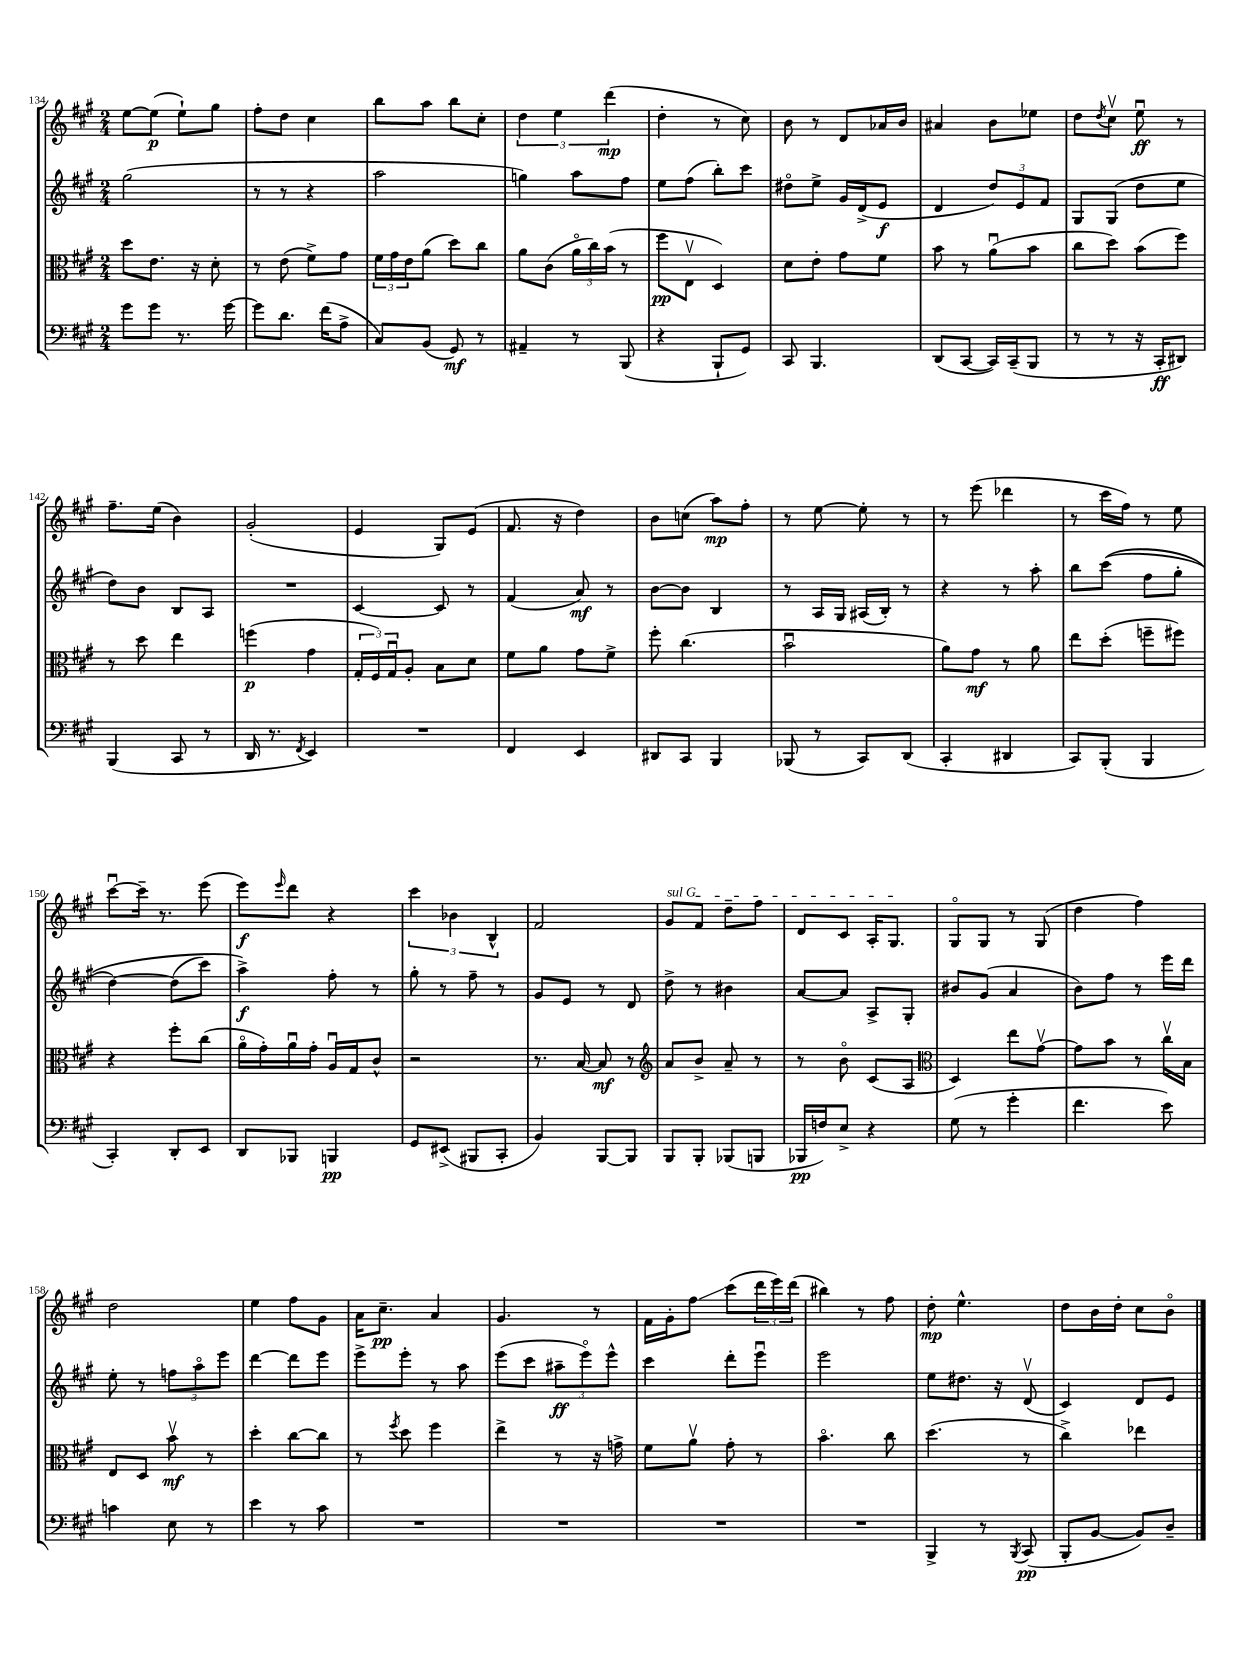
<<
\new StaffGroup <<
\new Staff = "s0" {
    \clef treble \key a \major \numericTimeSignature \time 2/4
    e''8~ e''8\p( e''8-!) gis''8 |
    fis''8-. d''8 cis''4 |
    b''8 a''8 b''8 cis''8-. |
    \tuplet 3/2 { d''4 e''4 d'''4\mp( } |
    d''4-. r8 cis''8) |
    b'8 r8 d'8 aes'16 b'16 |
    ais'4 b'8 ees''8 |
    d''8 \acciaccatura { d''8 } cis''8\upbow e''8\downbow\ff r8 |
    fis''8.-- e''16( b'4) |
    gis'2-.( |
    e'4 gis8) e'8( |
    fis'8. r16 d''4) |
    b'8 c''8( a''8\mp) fis''8-. |
    r8 e''8~ e''8-. r8 |
    r8 e'''8( des'''4 |
    r8 cis'''16 fis''16) r8 e''8 |
    cis'''8~\downbow cis'''16-- r8. e'''8( |
    e'''8\f) \grace { e'''16 } d'''8 r4 |
    \tuplet 3/2 { cis'''4 bes'4 b4-^ } |
    fis'2 |
    \once \override TextSpanner.bound-details.left.text = \markup { \italic "sul G" } gis'8\startTextSpan fis'8 d''8-- fis''8 |
    d'8 cis'8 a16-. gis8.\stopTextSpan |
    gis8\flageolet gis8 r8 gis8( |
    d''4 fis''4) |
    d''2 |
    e''4 fis''8 gis'8 |
    a'16 cis''8.--\pp a'4 |
    gis'4. r8 |
    fis'16 gis'16-. fis''8\glissando cis'''8( \tuplet 3/2 { d'''16 e'''16) d'''16( } |
    bis''4) r8 fis''8 |
    d''8-.\mp e''4.-^ |
    d''8 b'16 d''16-. cis''8 b'8\flageolet \bar "|." |
}
\new Staff = "s1" {
    \clef treble \key a \major \numericTimeSignature \time 2/4
    gis''2( |
    r8 r8 r4 |
    a''2 |
    g''4) a''8 fis''8 |
    e''8 fis''8( b''8-.) cis'''8 |
    dis''8\flageolet e''8-> gis'16 d'16->( e'8\f |
    d'4 \tuplet 3/2 { d''8) e'8 fis'8 } |
    gis8 gis8( d''8 e''8 |
    d''8) b'8 b8 a8 |
    R2 |
    cis'4~ cis'8 r8 |
    fis'4( a'8\mf) r8 |
    b'8~ b'8 b4 |
    r8 a16 gis16 ais16( b16-.) r8 |
    r4 r8 a''8-. |
    b''8 cis'''8(\( fis''8 gis''8-. |
    d''4~) d''8( cis'''8) |
    a''4->\f\) fis''8-. r8 |
    gis''8-. r8 fis''8-- r8 |
    gis'8 e'8 r8 d'8 |
    d''8-> r8 bis'4 |
    a'8~ a'8 a8-> gis8-. |
    bis'8 gis'8( a'4 |
    b'8) fis''8 r8 e'''16 d'''16 |
    e''8-. r8 \tuplet 3/2 { f''8 a''8\flageolet e'''8 } |
    d'''4~ d'''8 e'''8 |
    e'''8-> e'''8-. r8 a''8 |
    e'''8( cis'''8 \tuplet 3/2 { ais''8--\ff e'''8\flageolet) e'''8-^ } |
    cis'''4 d'''8-. e'''8\downbow |
    e'''2 |
    e''8 dis''8. r16 d'8\upbow( |
    cis'4) d'8 e'8 \bar "|." |
}
\new Staff = "s2" {
    \clef alto \key a \major \numericTimeSignature \time 2/4
    d''8 e'8. r16 d'8-. |
    r8 e'8( fis'8->) gis'8 |
    \tuplet 3/2 { fis'16 gis'16 e'16 } a'8( d''8) cis''8 |
    a'8 cis'8( \tuplet 3/2 { a'16\flageolet cis''16) b'16( } r8 |
    fis''8\pp e8\upbow d4) |
    d'8 e'8-. gis'8 fis'8 |
    b'8 r8 a'8\downbow( b'8 |
    cis''8 d''8) b'8( fis''8) |
    r8 d''8 e''4 |
    f''4\p( gis'4 |
    \tuplet 3/2 { gis16-. fis16) gis16\downbow } a8-. b8 d'8 |
    fis'8 a'8 gis'8 fis'8-> |
    fis''8-. cis''4.( |
    b'2\downbow |
    a'8) gis'8\mf r8 a'8 |
    e''8 d''8-.( f''8-- fis''8) |
    r4 fis''8-. cis''8( |
    a'16\flageolet gis'16-.) a'16\downbow gis'16-. a16\downbow gis16 cis'8-^ |
    r2 |
    r8. b16~ b8\mf r8 |
    \clef treble a'8 b'8-> a'8-- r8 |
    r8 b'8\flageolet cis'8( a8 |
    \clef alto d4) e''8 gis'8~\upbow |
    gis'8 b'8 r8 cis''16\upbow b16 |
    e8 d8 b'8\upbow\mf r8 |
    d''4-. cis''8~ cis''8 |
    r8 \acciaccatura { fis''8 } d''8 fis''4 |
    e''4-> r8 r16 g'16-> |
    fis'8 a'8\upbow gis'8-. r8 |
    b'4.\flageolet cis''8 |
    d''4.( r8 |
    cis''4->) ees''4 \bar "|." |
}
\new Staff = "s3" {
    \clef bass \key a \major \numericTimeSignature \time 2/4
    gis'8 gis'8 r8. gis'16~ |
    gis'8 d'8. fis'16( a8-> |
    cis8) b,8( gis,8\mf) r8 |
    ais,4-- r8 b,,8( |
    r4 b,,8-! gis,8) |
    cis,8 b,,4. |
    d,8( cis,8~ cis,16) cis,16--( b,,8 |
    r8 r8 r16 cis,16-.\ff dis,8) |
    b,,4( cis,8 r8 |
    d,16 r8. \acciaccatura { fis,8 } e,4) |
    R2 |
    fis,4 e,4 |
    dis,8 cis,8 b,,4 |
    bes,,8( r8 cis,8) d,8( |
    cis,4-. dis,4 |
    cis,8) b,,8-.( b,,4 |
    cis,4-.) d,8-. e,8 |
    d,8 bes,,8 b,,4\pp |
    gis,8 eis,8->( bis,,8 cis,8-. |
    b,4) b,,8~ b,,8 |
    b,,8 b,,8-. bes,,8( b,,8 |
    bes,,16\pp f16) e8-> r4 |
    gis8( r8 gis'4-. |
    fis'4. e'8) |
    c'4 e8 r8 |
    e'4 r8 cis'8 |
    R2 |
    R2 |
    R2 |
    R2 |
    b,,4-> r8 \acciaccatura { b,,8 } cis,8\pp( |
    b,,8-. b,8~ b,8) d8-- \bar "|." |
}
>>
>>
\layout { \context { \Score currentBarNumber = #134 } }
